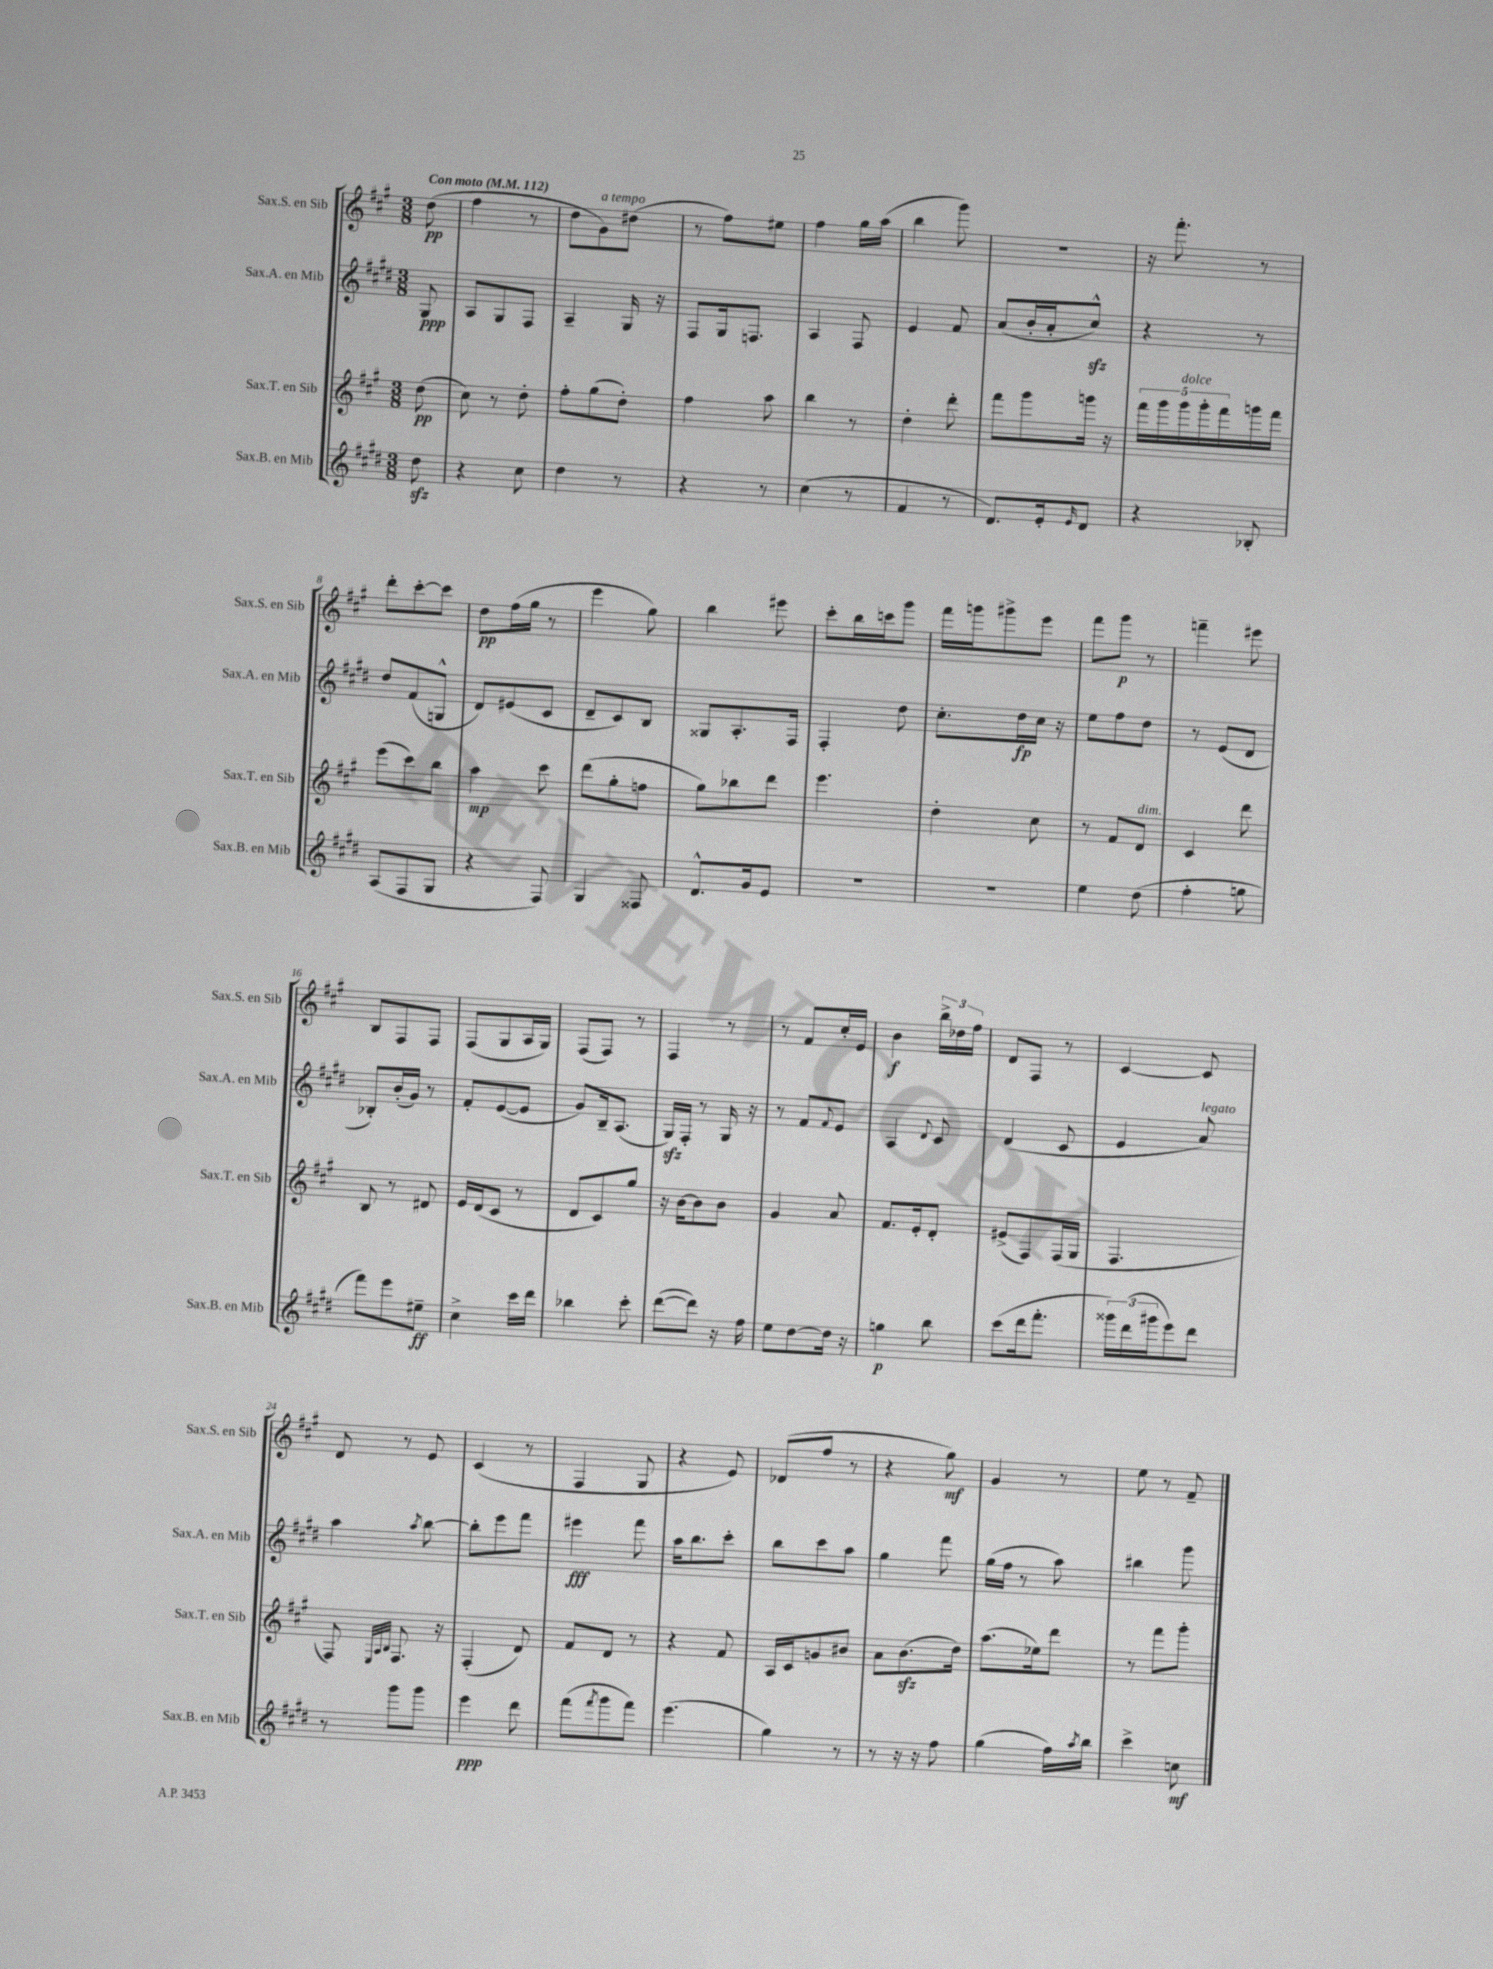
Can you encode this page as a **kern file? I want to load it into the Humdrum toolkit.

**kern	**dynam	**kern	**dynam	**kern	**dynam	**kern	**dynam
*part4	*part4	*part3	*part3	*part2	*part2	*part1	*part1
*staff4	*staff4	*staff3	*staff3	*staff2	*staff2	*staff1	*staff1
*I"Sax.B. en Mib	*	*I"Sax.T. en Sib	*	*I"Sax.A. en Mib	*	*I"Sax.S. en Sib	*
*I'Sax.B. en Mib	*	*I'Sax.T. en Sib	*	*I'Sax.A. en Mib	*	*I'Sax.S. en Sib	*
*clefG2	*	*clefG2	*	*clefG2	*	*clefG2	*
*k[f#c#g#d#]	*	*k[f#c#g#]	*	*k[f#c#g#d#]	*	*k[f#c#g#]	*
*M3/8	*	*M3/8	*	*M3/8	*	*M3/8	*
*MM112	*	*MM112	*	*MM112	*	*MM112	*
=	=	=	=	=	=	=	=
!	!	!	!	!	!	!LO:TX:a:B:t=Con moto	!
8dd#zz\	.	(8dd\	pp	8G#/	ppp	(8dd\	pp
=1	=1	=1	=1	=1	=1	=1	=1
4r	.	8cc#\)	.	8A/L	.	4ff#\	.
.	.	8r	.	8G#/	.	.	.
8cc#\	.	8dd'\	.	8F#/J	.	8r	.
=2	=2	=2	=2	=2	=2	=2	=2
4dd#\	.	8ff#'\L	.	4A~/	.	8dd\L	.
!	!	!	!	!	!	!LO:TX:a:i:t=a tempo	!
.	.	(8gg#\	.	.	.	8g#\)	.
8r	.	8dd'\J)	.	16G#/	.	(8dd#X\J	.
.	.	.	.	16r	.	.	.
=3	=3	=3	=3	=3	=3	=3	=3
4r	.	4ff#\	.	8F#/L	.	8r	.
.	.	.	.	16G#/k	.	8ff#\L)	.
.	.	.	.	8.Fn/J	.	.	.
8r	.	8aa\	.	.	.	8ee#X\J	.
=4	=4	=4	=4	=4	=4	=4	=4
(4cc#\	.	4bb\	.	4A/	.	4ff#\	.
8r	.	8r	.	8F#/	.	16gg#\LL	.
.	.	.	.	.	.	(16aa\JJ	.
=5	=5	=5	=5	=5	=5	=5	=5
4f#/	.	4dd'\	.	4e/	.	4bb\	.
8r	.	8ddd'\	.	8f#/	.	8ggg#\)	.
=6	=6	=6	=6	=6	=6	=6	=6
8.d#/L)	.	8fff#\L	.	(8a/L	.	4.r	.
.	.	8ggg#\	.	16b'/L	.	.	.
16e'/k	.	.	.	16a'/J	.	.	.
16qqe/	.	.	.	.	.	.	.
8d#/J	.	16gggn\Jk	.	8cc#zz^^/J)	.	.	.
.	.	16r	.	.	.	.	.
=7	=7	=7	=7	=7	=7	=7	=7
4r	.	20fff#\LL	.	4r	.	16r	.
.	.	20ggg#\	.	.	.	.	.
.	.	.	.	.	.	8.fff#'\	.
!	!	!LO:TX:a:i:t=dolce	!	!	!	!	!
.	.	20ggg#\	.	.	.	.	.
.	.	20ggg#'\	.	.	.	.	.
.	.	20fff#\	.	.	.	.	.
8B-X'/	.	16gggn\	.	8r	.	8r	.
.	.	16fff#\JJ	.	.	.	.	.
!!LO:LB:g=z
=8	=8	=8	=8	=8	=8	=8	=8
(8A/L	.	(8eee\L	.	8dd#/L	.	8ddd'\L	.
8F#/	.	8ccc#\)	.	(8f#/	.	[8ccc#'\	.
8G#/J	.	8bb\J	.	8Gn^^/J	.	8ccc#\J]	.
=9	=9	=9	=9	=9	=9	=9	=9
4r	.	4aa\	mp	8d#/L)	.	8dd\L	pp
.	.	.	.	(8e#X/	.	(16ff#\L	.
.	.	.	.	.	.	16gg#\JJ	.
8F#/)	.	8ccc#\	.	8c#/J	.	8r	.
=10	=10	=10	=10	=10	=10	=10	=10
4G#/	.	(8ddd\L	.	8d#~/L	.	4eee\	.
.	.	8gg#'\	.	8c#/)	.	.	.
8F##X/	.	8ffn\J	.	8B/J	.	8gg#\)	.
=11	=11	=11	=11	=11	=11	=11	=11
8.d#^^/L	.	8gg#\L)	.	8G##X/L	.	4bb\	.
.	.	8bb-X\	.	8.A'/	.	.	.
16g#/k	.	.	.	.	.	.	.
8e/J	.	8ddd\J	.	.	.	8eee#X\	.
.	.	.	.	16F#/Jk	.	.	.
=12	=12	=12	=12	=12	=12	=12	=12
4.r	.	4.eee\	.	4F#'/	.	8ccc#'\L	.
.	.	.	.	.	.	16bb\L	.
.	.	.	.	.	.	16cccn\J	.
.	.	.	.	8dd#\	.	8ggg#\J	.
=13	=13	=13	=13	=13	=13	=13	=13
4.r	.	4dd'\	.	8.cc#'\L	.	16fff#\LL	.
.	.	.	.	.	.	16gggn\J	.
.	.	.	.	.	.	8ggg#X^\	.
.	.	.	.	16dd#\L	fp	.	.
.	.	8cc#\	.	16cc#\JJ	.	8eee\J	.
.	.	.	.	16r	.	.	.
=14	=14	=14	=14	=14	=14	=14	=14
4ee\	.	8r	.	8ee\L	.	8fff#\L	.
.	.	8f#/L	.	8ff#\	.	8ggg#\J	p
!	!	!LO:TX:a:i:t=dim.	!	!	!	!	!
(8dd#\	.	8d/J	.	8dd#\J	.	8r	.
=15	=15	=15	=15	=15	=15	=15	=15
4ff#'\	.	4c#/	.	8r	.	4fffn~\	.
.	.	.	.	(8e/L	.	.	.
8ggn\	.	8ddd\	.	8d#/J	.	8eee#X\	.
!!LO:LB:g=z
=16	=16	=16	=16	=16	=16	=16	=16
8fff#\L)	.	8B/	.	8B-X'/L)	.	8B/L	.
8eee\	.	8r	.	(16b'/L	.	8F#/	.
.	.	.	.	16g#/JJ)	.	.	.
8ee#X~\J	ff	8d#X/	.	8r	.	8F#/J	.
=17	=17	=17	=17	=17	=17	=17	=17
4cc#^\	.	16e/LL	.	8f#'/L	.	(8F#/L	.
.	.	(16d/J	.	.	.	.	.
.	.	8c#/J	.	([8e/	.	8G#/	.
16ccc#\LL	.	8r	.	8e/J]	.	16A/L	.
16ddd#\JJ	.	.	.	.	.	16G#/JJ)	.
=18	=18	=18	=18	=18	=18	=18	=18
4bb-X\	.	8d/L	.	8g#/L)	.	(8F#/L	.
.	.	8c#/)	.	16B~/k	.	8F#/J)	.
.	.	.	.	(8.A/J	.	.	.
8ccc#'\	.	8gg#/J	.	.	.	8r	.
=19	=19	=19	=19	=19	=19	=19	=19
([8ddd#\L	.	16r	.	16G#zz/LL)	.	4F#/	.
.	.	[16b\KL	.	16F#'/JJ	.	.	.
8ddd#\J])	.	8b\]	.	8r	.	.	.
16r	.	8b\J	.	16G#/	.	8r	.
16ff#\	.	.	.	16r	.	.	.
=20	=20	=20	=20	=20	=20	=20	=20
8ee\L	.	4g#/	.	8r	.	8r	.
[8dd#\	.	.	.	8f#/L	.	8f#/L	.
.	.	.	.	8qqf#/	.	.	.
16dd#\Jk]	.	8a/	.	8e/J	.	16cc#'/L	.
16r	.	.	.	.	.	16e/JJ	.
=21	=21	=21	=21	=21	=21	=21	=21
4ggn\	p	8.f#/L	.	4A/	.	4b\	f
.	.	16e'/k	.	.	.	.	.
.	.	.	.	8qqd#/	.	.	.
8bb\	.	8d'/J	.	8c#/	.	24bb^\LL	.
.	.	.	.	.	.	24dd-X\	.
.	.	.	.	.	.	24ff#\JJ	.
=22	=22	=22	=22	=22	=22	=22	=22
(8ccc#\L	.	(8e#X^/L	.	(4d#/	.	8d/L	.
16ddd#\k	.	8F#/)	.	.	.	8F#/J	.
8.fff#'\J	.	.	.	.	.	.	.
.	.	(16F#/L	.	8c#/	.	8r	.
.	.	16G#/JJ	.	.	.	.	.
=23	=23	=23	=23	=23	=23	=23	=23
24ggg##X\LL)	.	4.F#/	.	4e/	.	[4c#/	.
(24ddd#\	.	.	.	.	.	.	.
24ggg#X\J	.	.	.	.	.	.	.
8eee\)	.	.	.	.	.	.	.
!	!	!	!	!LO:TX:a:i:t=legato	!	!	!
8ddd#\J	.	.	.	8a/)	.	8c#/]	.
!!LO:LB:g=z
=24	=24	=24	=24	=24	=24	=24	=24
8r	.	8F#/)	.	4aa\	.	8d/	.
.	.	32qqE/LLL	.	.	.	.	.
.	.	32qqA/	.	.	.	.	.
.	.	32qqB/JJJ	.	.	.	.	.
8ggg#\L	.	8.F#/	.	.	.	8r	.
.	.	.	.	8qaa/	.	.	.
8ggg#\J	.	.	.	[8bb\	.	8e/	.
.	.	16r	.	.	.	.	.
=25	=25	=25	=25	=25	=25	=25	=25
4eee\	ppp	(4F#'/	.	8bb'\L]	.	(4c#/	.
.	.	.	.	8eee\	.	.	.
8ddd#\	.	8d/)	.	8fff#\J	.	8r	.
=26	=26	=26	=26	=26	=26	=26	=26
(8fff#\L	.	8f#/L	.	4eee#X\	fff	4F#/	.
8qfff#/	.	.	.	.	.	.	.
8ggg#\	.	8d/J	.	.	.	.	.
8fff#\J)	.	8r	.	8fff#\	.	8G#/	.
=27	=27	=27	=27	=27	=27	=27	=27
(4.eee\	.	4r	.	16aa\KL	.	4r	.
.	.	.	.	8.bb\	.	.	.
.	.	8f#/	.	8ccc#'\J	.	8e/)	.
=28	=28	=28	=28	=28	=28	=28	=28
4gg#\)	.	16A/LL	.	8bb\L	.	(8d-X/L	.
.	.	16c#/J	.	.	.	.	.
.	.	8gn/	.	8ccc#\	.	8ff#/J	.
8r	.	8b#X/J	.	8aa\J	.	8r	.
=29	=29	=29	=29	=29	=29	=29	=29
8r	.	8a\L	.	4gg#\	.	4r	.
16r	.	(8.bzz\	.	.	.	.	.
16r	.	.	.	.	.	.	.
8ff#\	.	.	.	8fff#\	.	8gg#\)	mf
.	.	16dd\Jk)	.	.	.	.	.
=30	=30	=30	=30	=30	=30	=30	=30
(4gg#\	.	(8.aa\L	.	(16gg#\LL	.	4g#/	.
.	.	.	.	16ff#\JJ	.	.	.
.	.	.	.	8r	.	.	.
.	.	16ee-X\k)	.	.	.	.	.
16ff#\LL)	.	8ddd\J	.	8aa\)	.	8r	.
8qaa/	.	.	.	.	.	.	.
16bb\JJ	.	.	.	.	.	.	.
=31	=31	=31	=31	=31	=31	=31	=31
4ccc#^\	.	8r	.	4bb#X\	.	8ee\	.
.	.	8fff#\L	.	.	.	8r	.
8ccn\	mf	8ggg#'\J	.	8ggg#\	.	8f#~/	.
==	==	==	==	==	==	==	==
*-	*-	*-	*-	*-	*-	*-	*-
